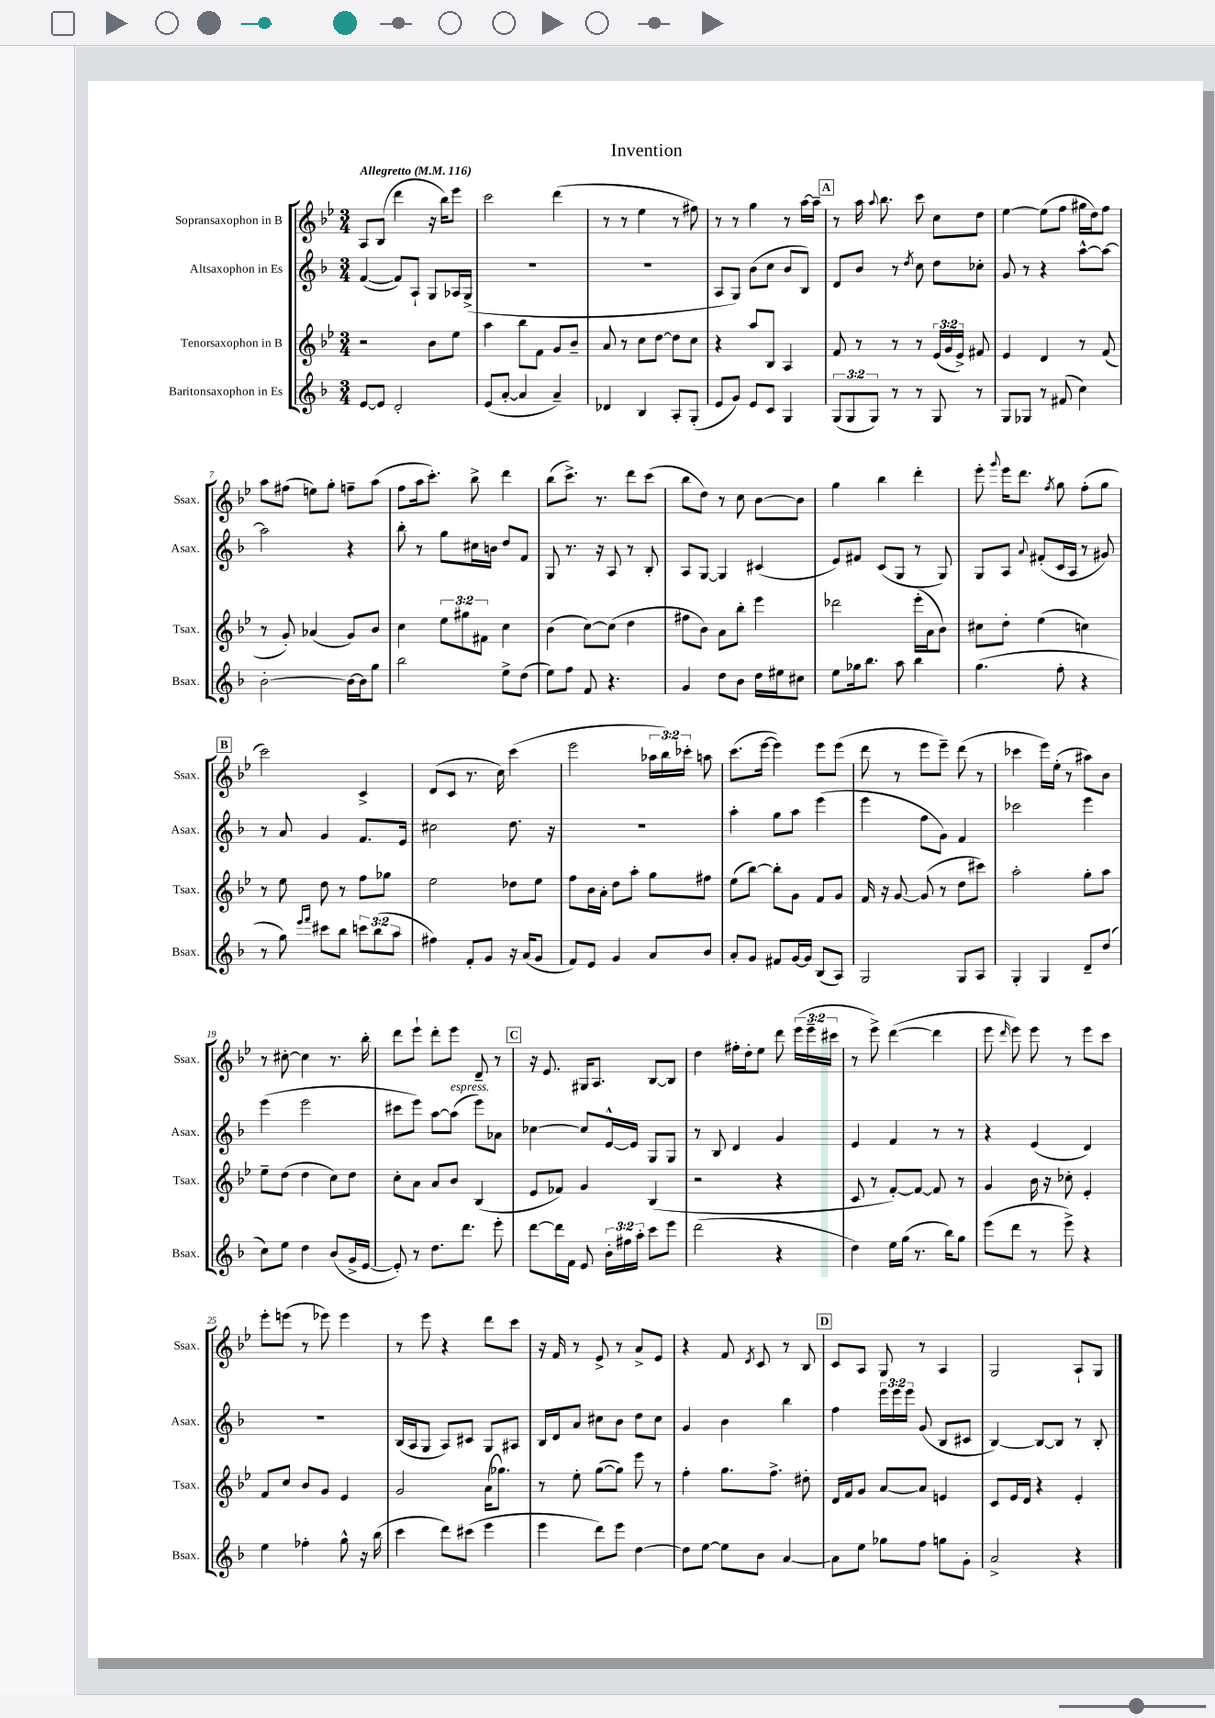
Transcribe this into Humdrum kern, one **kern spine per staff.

**kern	**kern	**kern	**kern
*staff4	*staff3	*staff2	*staff1
*clefG2	*clefG2	*clefG2	*clefG2
*k[b-]	*k[b-e-]	*k[b-]	*k[b-e-]
*M3/4	*M3/4	*M3/4	*M3/4
*MM116	*MM116	*MM116	*MM116
[8e	2r	([4f	8A
8e]	.	.	(8B-
2d'	.	8f])	4ddd
.	.	8A`	.
.	8b-	8G	16r
.	.	.	16bb-)
.	8ee-	16A-	8eee-
.	.	(16G^	.
=	=	=	=
(8e	4aa	2.r	2ccc
[8a'	.	.	.
4a]	8bb-	.	.
.	8f	.	.
4a~)	8g	.	(4ddd
.	8b-~	.	.
=	=	=	=
4d-	8a	2.r	8r
.	8r	.	8r
4B-	8cc	.	4ee-
.	[8dd	.	.
8A'	8dd]	.	8r
(8G'	8cc	.	8ff#)
=	=	=	=
8e	4r	8A	8r
8g)	.	8G)	8r
8e	8aa	(8b-	4gg
8c	8B-	8cc	.
4G	4A	8b-	8r
.	.	8B-)	[16aa
.	.	.	16aa~]
=	=	=	=
(12G	8f	8d	8r
12G	.	.	.
.	8r	8b-	16aa
12G)	.	.	.
.	.	.	8qqaa
.	.	.	8.bb-
8r	8r	8r	.
.	.	8qdd	.
8r	8r	8cc	8ccc
8G	(24e-	8dd	8cc
.	24g	.	.
.	24e-^)	.	.
8r	8f#	8cc-'	8dd
=	=	=	=
8G	4e-	8g	[4ee-
8G-	.	8r	.
8r	4d	4r	(8ee-]
(8f#	.	.	8ff
4cc)	8r	[8aa^^	16gg#
.	.	.	16dd)
.	(8f	8aa_	8ff
=	=	=	=
[2b-'	8r	2aa]	8aa
.	8g')	.	(8ff#
.	(4a-	.	8ee)
.	.	.	8gg'
16b-_	8g)	4r	8ff~
16b-]	.	.	.
8gg	8b-	.	(8aa
=	=	=	=
2bb-	4cc	8bb-'	8ff
.	.	8r	16aa
.	.	.	8.ccc')
.	12ee-	8gg	.
.	12gg#	.	.
.	.	16cc#	8bb-^
.	12f#	.	.
.	.	16b	.
8ee^	4cc	8dd	4ddd
(8dd	.	8f	.
=	=	=	=
8ee)	(4b-	8G	(8bb-
8ff	.	8.r	8.ccc^)
8f	[8cc)	.	.
.	.	16r	8.r
4.r	(8cc]	8A	.
.	4dd	8r	8ddd
.	.	8B-'	(8ccc
=	=	=	=
4g	8ff#	8A	8bb-
.	8b-)	[8G	8dd)
8dd	8a	4G]	8r
8b-	8bb-'	.	8cc
16dd	4eee-	(4c#	[8b-
16ee#	.	.	.
8cc#	.	.	8b-]
=	=	=	=
8ee	2ddd-	8e)	4gg
16gg-	.	8f#	.
8.bb-	.	.	.
.	.	(8c	4bb-
8aa	.	8G	.
4bb-	(16eee-'	8r	4ddd'
.	16a	.	.
.	8b-)	8G)	.
=	=	=	=
(4.gg	8cc#	8G	8eee-'
.	.	.	8qqggg
.	8dd'	8A	16eee-
.	.	.	8.ddd
.	.	8qqa	.
.	(4ee-	(8f#'	.
.	.	.	8qff
8ff'	.	16c	8gg
.	.	16A	.
4r	4cc)	8r	(8ff'
.	.	8g#)	8gg
=	=	=	=
8r	8r	8r	2ccc)
8gg)	8ee-	8a	.
16qqeee	.	.	.
16qqfff	.	.	.
8ccc#	8dd	4g	.
8bb-	8r	.	.
12ccc	8ff	8.f	4c^
(12bb-	.	.	.
.	8gg-	.	.
12aa	.	.	.
.	.	16e	.
=	=	=	=
4ff#)	2ee-	2cc#	(8d
.	.	.	8c
8f'	.	.	8.r
8g	.	.	.
.	.	.	16cc)
16r	8dd-	8.dd	(4ccc
(16a	.	.	.
8g	8ee-	.	.
.	.	16r	.
=	=	=	=
8f)	8ff	2.r	2eee-
8e	16b-	.	.
.	16a'	.	.
4g	8dd	.	.
.	8aa'	.	.
8a	8gg	.	24aa-
.	.	.	24bb-)
.	.	.	24ccc-'
8b-	8ff#	.	8aa
=	=	=	=
8a'	(8ee-	4aa'	(8.ccc
8g	[8bb-)	.	.
.	.	.	[16eee-
8f#	8bb-']	8gg	4eee-])
[16g	8g	8aa	.
16g]	.	.	.
(8B-	8f	(4eee	8eee-
8A)	8g	.	(8eee-
=	=	=	=
2G	16f	4eee	8ddd
.	16r	.	.
.	[8g	.	8r
.	(8g]	8ff	8eee-
.	8r	8g)	8eee-~)
8G	8dd	4f	(8ddd
8A	8ccc#)	.	8r
=	=	=	=
4G'	2aa'	2ccc-	4ccc-
4G	.	.	16eee-)
.	.	.	(16ee-'
.	.	.	8r
8d~	8gg'	4eee	8aa#)
(8dd	8aa	.	8b-
=	=	=	=
8cc)	8ee-~	(4eee	8r
8ee	(8dd	.	[8cc#'
4dd	4dd	2eee	4cc#]
(8b-	8cc)	.	8.r
16g^	8dd	.	.
[16e	.	.	16bb-'
=	=	=	=
8e'])	8cc'	8ccc#	8ddd
8r	8a	8eee)	8eee-`
8.dd	8a	[8aa	8ddd'
.	8b-	(8aa]	8eee-
8.ddd	.	.	.
.	(4B-	8eee)	8d~
8eee'	.	8a-	8r
=	=	=	=
[8ddd	8e-	[4cc-	16r
.	.	.	8.e-
16ddd]	8f-)	.	.
16f	.	.	.
8e	4g	8cc-]	16G#
.	.	.	8.A
24b-'	.	[16e^^	.
24ff#	.	.	.
.	.	16e]	.
24aa'	.	.	.
8ccc	(4B-	8G	[8B-
8eee	.	8G	8B-]
=	=	=	=
(2ddd	2r	8r	4dd
.	.	8B-	.
.	.	4d	16ff#'
.	.	.	16dd'
.	.	.	8ee-
4r	4r	4g	8ddd
.	.	.	(24eee-
.	.	.	24eee-~
.	.	.	24ccc#
=	=	=	=
4dd)	8c	4e	8r
.	8r	.	8eee-^)
16ee	[8f')	4f	([4ddd
(16gg	.	.	.
8.r	8f_	.	.
.	8f]	8r	4ddd]
16bb-)	.	.	.
8gg	8r	8r	.
=	=	=	=
(8eee	4g	4r	8eee-
.	.	.	16qqddd
8ddd	.	.	8eee-)
8r	16b-	(4e	8eee-
.	16r	.	.
8eee^)	8cc-'	.	8r
4r	4e-'	4d)	8eee-
.	.	.	8ccc
=	=	=	=
4ee	8f	2.r	8eee-'
.	8cc	.	(8eee
4ff-'	8b-	.	8r
.	8g	.	8eee-)
8gg^^	4e-	.	4eee-
16r	.	.	.
(16bb-	.	.	.
=	=	=	=
4ccc	2g	(16B-	8r
.	.	16A	.
.	.	8G	8eee-
8ddd)	.	8A)	4r
(8ccc#	.	8c#	.
4eee	(16a	8G	8ddd
.	8.gg-)	.	.
.	.	8A#	8ccc
=	=	=	=
4eee	8r	16B-	16r
.	.	16d	16f
.	8ee-'	8a	8r
8ddd)	([8gg	8cc#	8e-^
8eee	8gg])	8b-	8r
[4dd	8eee-	8dd	8a^
.	8r	8cc#	8e-
=	=	=	=
8dd]	4ff'	4g	4r
[8ee	.	.	.
8ee]	8.gg	4b-	8f
.	.	.	8qd
8b-	.	.	8c
.	8.ff^	.	.
[4a	.	4bb-	8r
.	8dd#'	.	8B-
=	=	=	=
8a]	16d	4ff	8c
.	16f	.	.
8ee	8g	.	8A
8gg-	[8a	24eee	8G
.	.	24eee	.
.	.	24eee	.
8ff	8a]	(8g	8r
8gg	4e	8B-	4A
8g'	.	8c#	.
=	=	=	=
2a^	8c	[4B-)	2G
.	16e-	.	.
.	16d	.	.
.	4r	8B-_	.
.	.	8B-]	.
4r	4e-'	8r	8A`
.	.	8B-'	8G
==	==	==	==
*-	*-	*-	*-
